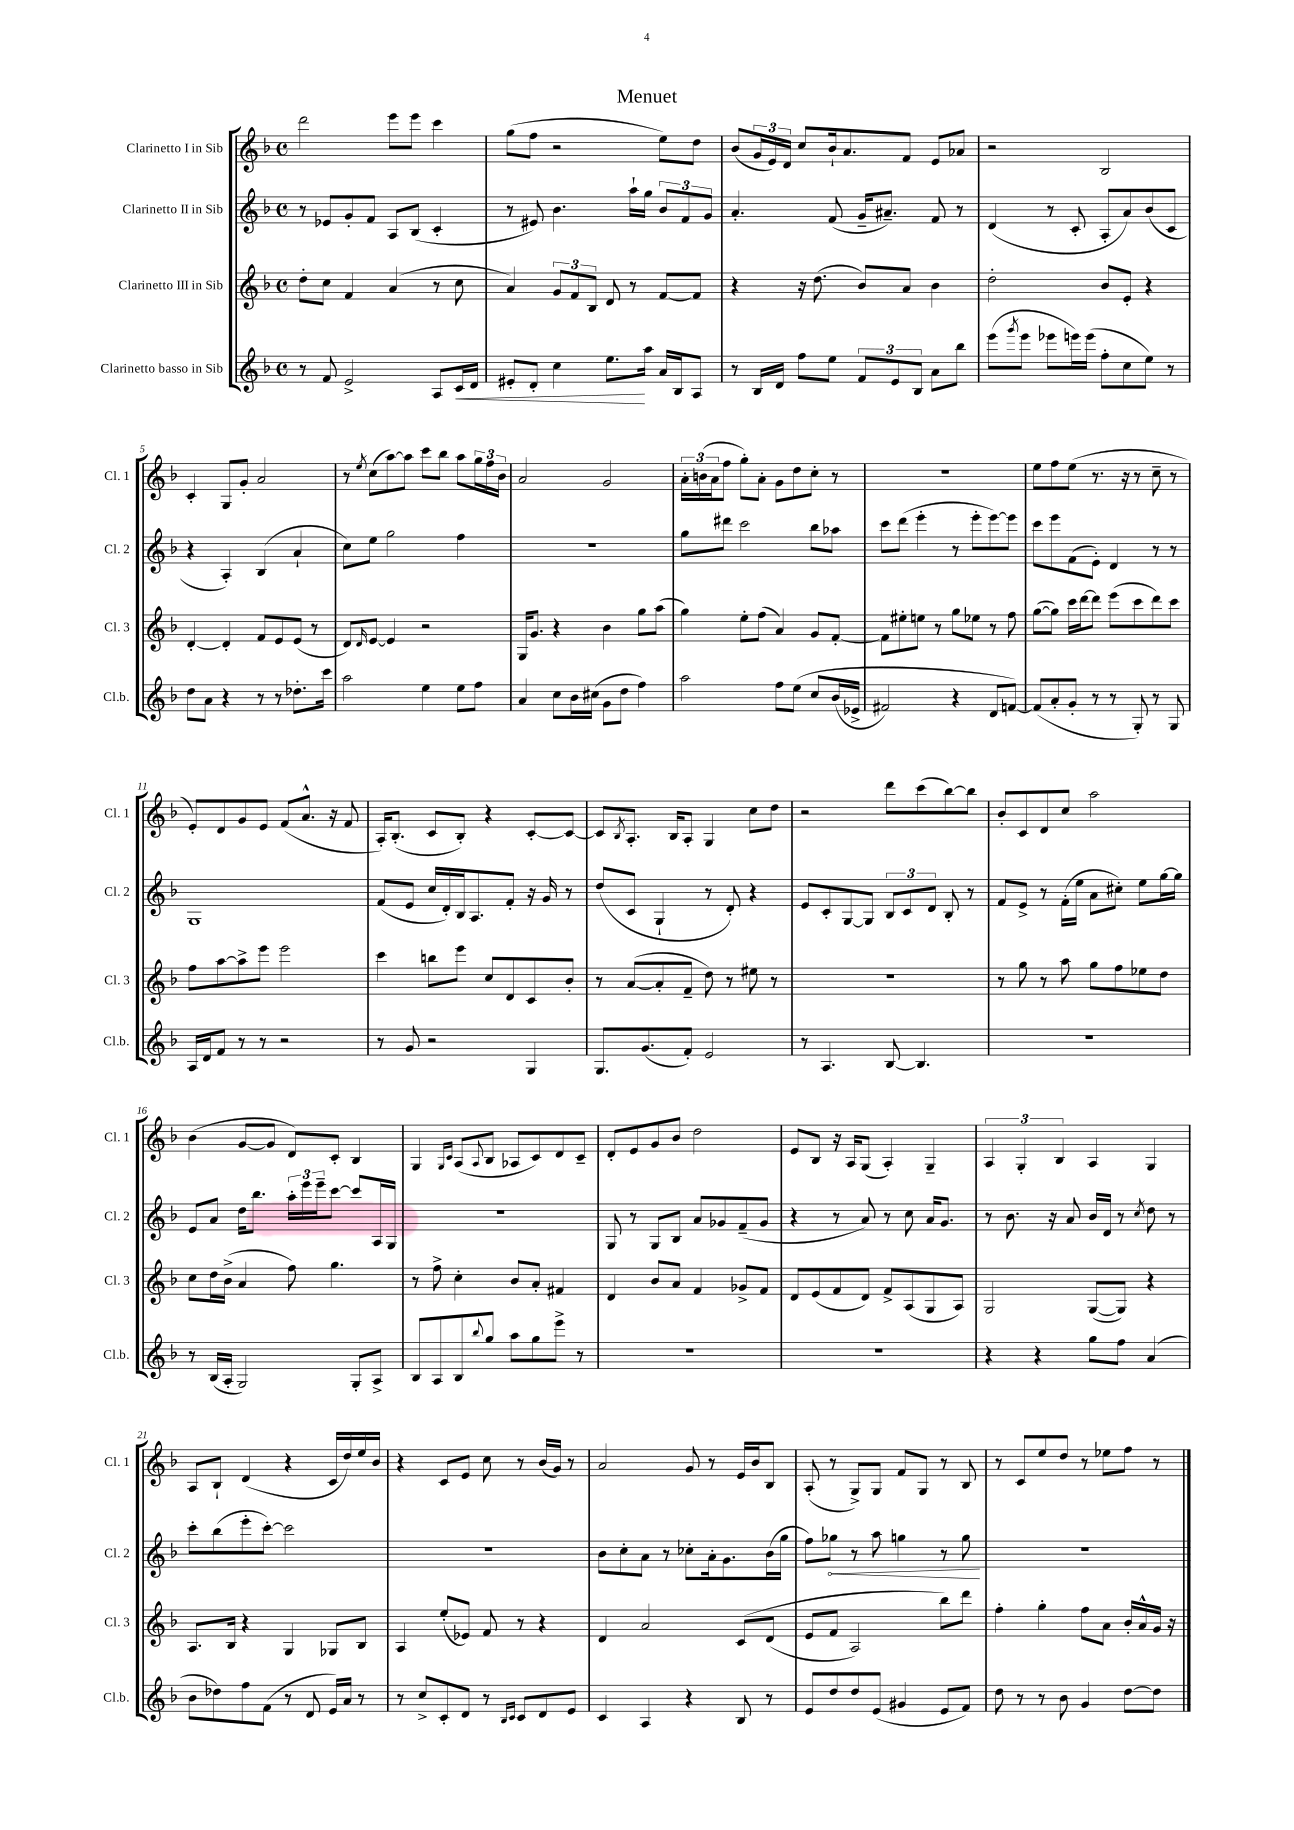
\header { title = "Menuet" }
<<
\new StaffGroup <<
\new Staff = "s0" \with { instrumentName = "Clarinetto I in Sib" shortInstrumentName = "Cl. 1" } {
    \clef treble \key f \major \defaultTimeSignature \time 4/4
    d'''2 e'''8 e'''8 c'''4 |
    g''8( f''8 r2 e''8) d''8 |
    bes'8( \tuplet 3/2 { g'16 e'16) d'16 } c''8 bes'16-! a'8. f'8 e'8 aes'8 |
    r2 bes2 |
    c'4-. g8 g'8-. a'2 |
    r8 \acciaccatura { e''8 } c''8( a''8~) a''8 c'''8 bes''8 a''8 \tuplet 3/2 { g''16 f''16 bes'16 } |
    a'2 g'2 |
    \tuplet 3/2 { a'16-. b'16( a'16 } f''8 g''8-.) a'8-. g'8 d''8 c''8-. r8 |
    R1 |
    e''8 f''8 e''8( r8. r16 r8 c''8-- r8 |
    e'8-.) d'8 g'8 e'8 f'8( a'8.-^ r16 f'8 |
    a16-.) bes8.-.( c'8 bes8-.) r4 c'8~-. c'8~ |
    c'8 \acciaccatura { bes8 } a8.-. bes16 a8-. g4 c''8 d''8 |
    r2 d'''8 c'''8( bes''8~) bes''8 |
    bes'8-. c'8 d'8 c''8 a''2 |
    bes'4( g'8~ g'8 d'8) c'8-. bes4 |
    g4 \grace { g16 c'16 } a8( \appoggiatura { a8 } bes8 aes8 c'8) d'8 c'8-- |
    d'8-. e'8 g'8 bes'8 d''2 |
    e'8 bes8 r16 a16 g8( a4-.) g4-- |
    \tuplet 3/2 { a4 g4-. bes4 } a4 g4 |
    a8 bes8-! d'4( r4 c'16 d''16) e''16 bes'16 |
    r4 c'8 e'8 c''8 r8 bes'16( g'16) r8 |
    a'2 g'8 r8 e'16 bes'16 bes8 |
    a8-.( r8 g8->) g8 f'8 g8 r8 bes8 |
    r8 c'8 e''8 d''8 r8 ees''8 f''8 r8 \bar "|." |
}
\new Staff = "s1" \with { instrumentName = "Clarinetto II in Sib" shortInstrumentName = "Cl. 2" } {
    \clef treble \key f \major \defaultTimeSignature \time 4/4
    r8 ees'8 g'8-. f'8 a8 bes8( c'4-. |
    r8 eis'8) bes'4. a''16-! g''16 \tuplet 3/2 { bes'8 f'8 g'8 } |
    a'4.-. f'8( g'16-- ais'8.--) f'8 r8 |
    d'4( r8 c'8-. a8-. a'8) bes'8( c'8 |
    r4 a4-.) bes4( a'4-! |
    c''8) e''8 g''2 f''4 |
    R1 |
    g''8 dis'''8 c'''2 bes''8 aes''8 |
    c'''8 d'''8( e'''4-. r8 e'''8-. e'''8~) e'''8 |
    c'''8 e'''8 f'8( e'8-.) d'4 r8 r8 |
    g1 |
    f'8( e'8 c''16 d'16-.) bes16 a8. f'8-. r16 g'16 r8 |
    d''8( c'8 g4-! r8 d'8-.) r4 |
    e'8 c'8-. g8~ g8 \tuplet 3/2 { bes8 c'8 d'8 } bes8-. r8 |
    f'8 e'8-> r8 f'16-.( e''16 a'8 cis''8-.) e''8 g''16~ g''16 |
    e'8 a'8 d''16 bes''8. \tuplet 3/2 { a''16-. e'''16 e'''16-- } c'''8~ c'''8 a16 g16 |
    R1 |
    g8 r8 g8 bes8 a'8 ges'8 f'8--( ges'8 |
    r4 r8 a'8) r8 c''8 a'16 g'8. |
    r8 bes'8. r16 a'8 bes'16 d'16 r8 \acciaccatura { c''8 } d''8 r8 |
    c'''8-. bes''8( e'''8-. c'''8~-.) c'''2 |
    R1 |
    bes'8 c''8-. a'8 r8 ces''8-. a'16-. g'8. bes'16( g''16 |
    f''8) \once \override Hairpin.circled-tip = ##t ges''8\< r8 a''8 g''4 r8 g''8\! |
    r1 \bar "|." |
}
\new Staff = "s2" \with { instrumentName = "Clarinetto III in Sib" shortInstrumentName = "Cl. 3" } {
    \clef treble \key f \major \defaultTimeSignature \time 4/4
    d''8-. c''8 f'4 a'4( r8 c''8 |
    a'4) \tuplet 3/2 { g'8 f'8 bes8 } d'8 r8 f'8~ f'8 |
    r4 r16 d''8.( bes'8) a'8 bes'4 |
    d''2-. bes'8 e'8-. r4 |
    d'4~-. d'4-. f'8 e'8 e'8( r8 |
    d'8) \grace { d'16 } e'8~ e'4 r2 |
    g16 g'8. r4 bes'4 g''8 a''8( |
    g''4) e''8-. f''8( a'4) g'8 f'8~-. |
    f'8 eis''8-. e''8 r8 g''8 ees''8 r8 f''8 |
    g''8~( g''8) c'''16 d'''16~ d'''8 e'''8( c'''8 d'''8) c'''8 |
    f''8 a''8~ a''8-> e'''8 e'''2 |
    c'''4 b''8 e'''8 c''8 d'8 c'8 bes'8-. |
    r8 a'8~( a'8-. f'8-- d''8) r8 eis''8 r8 |
    r1 |
    r8 g''8 r8 a''8 g''8 f''8 ees''8 d''8 |
    c''8 d''16 bes'16->( a'4 f''8) g''4. |
    r8 f''8-> c''4-. bes'8 a'8-. fis'4 |
    d'4 bes'8 a'8 f'4 ges'8-> f'8 |
    d'8 e'8( f'8 d'8) f'8-> a8( g8 a8) |
    g2 g8~( g8) r4 |
    a8. bes16 r4 g4 ges8 bes8 |
    a4 e''8-.( ees'8) f'8 r8 r4 |
    d'4 a'2 c'8\( d'8( |
    e'8 f'8 a2) bes''8\) d'''8 |
    f''4-. g''4-. f''8 a'8 bes'16-. a'16-^ g'16 r16 \bar "|." |
}
\new Staff = "s3" \with { instrumentName = "Clarinetto basso in Sib" shortInstrumentName = "Cl.b." } {
    \clef treble \key f \major \defaultTimeSignature \time 4/4
    r8 f'8 e'2-> a8 c'16\< d'16 |
    eis'8-. d'8-. c''4 e''8.\! a''16 a'16 bes16 a8 |
    r8 bes16 d'16 f''8 e''8 \tuplet 3/2 { f'8 e'8 bes8 } a'8 bes''8 |
    e'''8( \acciaccatura { g'''8 } e'''8 ees'''8 e'''16) e'''16( f''8-. c''8 e''8) r8 |
    d''8 a'8 r4 r8 r8 des''8.-. c'''16 |
    a''2 e''4 e''8 f''8 |
    a'4 c''8 bes'16 cis''16( g'8 d''8 f''4) |
    a''2 f''8 e''8\( c''8 bes'16( ees'16-> |
    fis'2) r4 d'8 f'8~\) |
    f'8( a'8-. g'8-. r8 r8 g8-.) r8 g8 |
    a16 d'16 f'8 r8 r8 r2 |
    r8 g'8 r2 g4 |
    g8. g'8.( f'8-.) e'2 |
    r8 a4. bes8~ bes4. |
    R1 |
    r8 bes16( a16-. g2) g8-. a8-> |
    bes8 a8 bes8 \appoggiatura { bes''8 } g''8 a''8 g''8 e'''8-> r8 |
    R1 |
    R1 |
    r4 r4 g''8 f''8 a'4( |
    bes'8 des''8) f''8 f'8( r8 d'8 e'16) a'16 r8 |
    r8 c''8-> c'8-. d'8 r8 \grace { bes16 c'16 } c'8 d'8 e'8 |
    c'4 a4 r4 bes8 r8 |
    e'8 d''8 d''8 e'8( gis'4 e'8 f'8) |
    d''8 r8 r8 bes'8 g'4 d''8~ d''8 \bar "|." |
}
>>
>>
